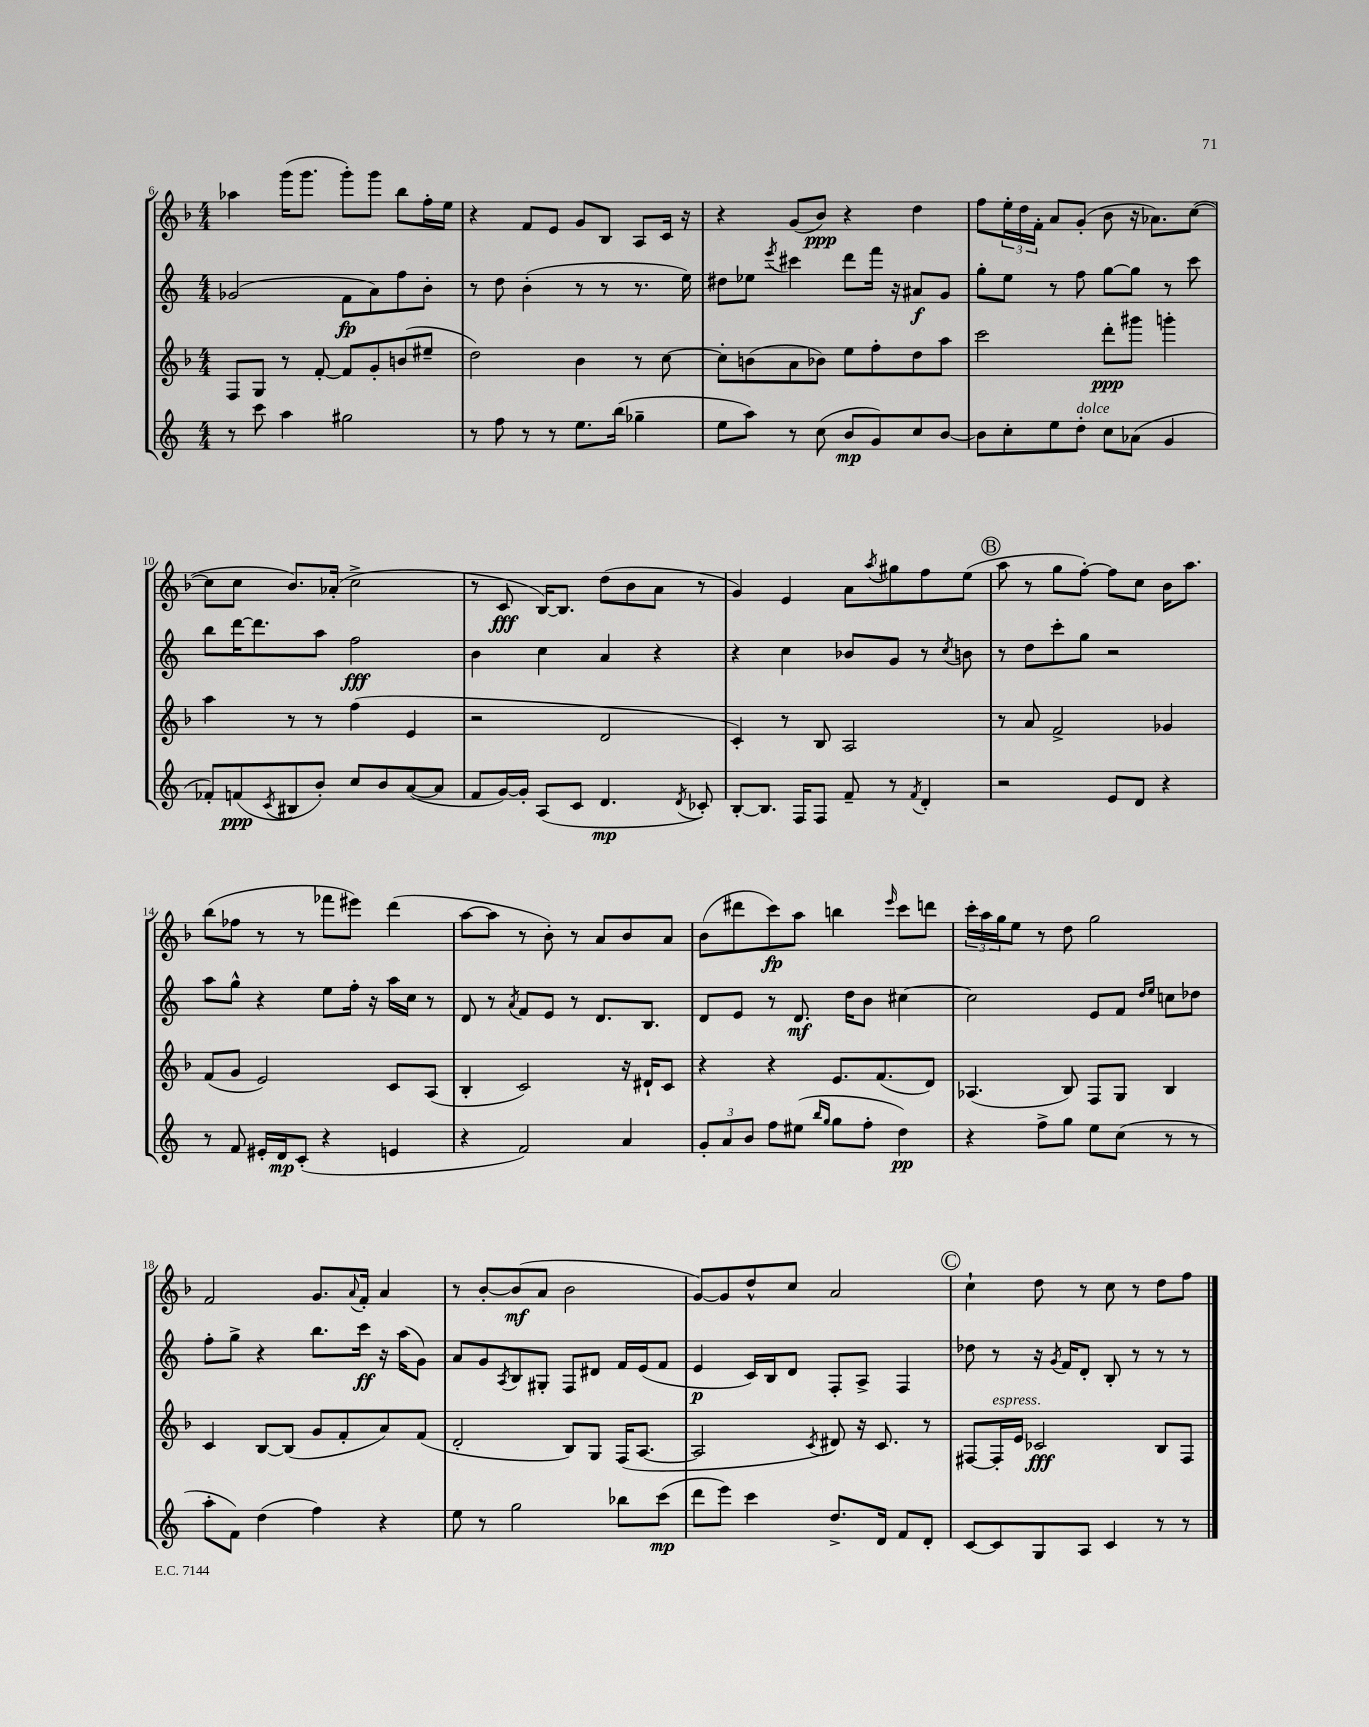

**kern	**kern	**kern	**kern
*staff4	*staff3	*staff2	*staff1
*clefG2	*clefG2	*clefG2	*clefG2
*k[]	*k[b-]	*k[]	*k[b-]
*M4/4	*M4/4	*M4/4	*M4/4
8r	8F	(2g-	4aa-
8ccc	8G	.	.
4aa	8r	.	(16ggg
.	.	.	8.ggg
.	[8f'	.	.
2gg#	8f]	8f	8ggg')
.	8g'	8a)	8ggg
.	(8b	8ff	8bb-
.	8ee#~	8b'	16ff'
.	.	.	16ee
=	=	=	=
8r	2dd)	8r	4r
8ff	.	8dd	.
8r	.	(4b'	8f
8r	.	.	8e
8.ee	4b-	8r	8g
.	.	8r	8B-
(16bb	.	.	.
4gg-~	8r	8.r	8A
.	[8cc	.	16c
.	.	16ee)	16r
=	=	=	=
8ee	8cc']	8dd#	4r
8aa)	(8b	8ee-	.
.	.	8qeee	.
8r	8a	4ccc#	(8g
(8cc	8b-)	.	8b-)
8b	8ee	8ddd	4r
8g)	8ff'	16fff	.
.	.	16r	.
8cc	8dd	8a#	4dd
[8b	8aa	8g	.
=	=	=	=
8b]	2ccc	8gg'	8ff
8cc'	.	8ee	24ee'
.	.	.	24dd
.	.	.	24f'
8ee	.	8r	8a
8dd'	.	8ff	(8g'
8cc	8ddd'	[8gg	8b-
(8a-	8ggg#	8gg]	16r
.	.	.	8.a-)
4g	4ggg'	8r	.
.	.	8ccc	([8cc
=	=	=	=
8f-')	4aa	8bb	8cc]
(8f	.	[16ddd	8cc
.	.	8.ddd]	.
8qc	.	.	.
8B#	8r	.	8.b-)
8b')	8r	8aa	.
.	.	.	(16a-'
8cc	(4ff	2ff	2cc^
8b	.	.	.
([8a	4e	.	.
8a]	.	.	.
=	=	=	=
8f	2r	4b	8r
[16g)	.	.	8c
16g']	.	.	.
(8A	.	4cc	[16B-)
.	.	.	8.B-]
8c	.	.	.
4.d	2d	4a	(8dd
.	.	.	8b-
.	.	4r	8a
8qd	.	.	.
8c-')	.	.	8r
=	=	=	=
[8B'	4c')	4r	4g)
8.B]	.	.	.
.	8r	4cc	4e
16F	.	.	.
8F	8B-	.	.
8f~	2A	8b-	8a
.	.	.	8qaa
8r	.	8g	8gg#
8qf	.	.	.
4d'	.	8r	8ff
.	.	8qcc	.
.	.	8b	(8ee
=	=	=	=
2r	8r	8r	8aa
.	8a	8dd	8r
.	2f^	8ccc'	8gg
.	.	8gg	[8ff')
8e	.	2r	8ff]
8d	.	.	8cc
4r	4g-	.	16b-
.	.	.	8.aa
=	=	=	=
8r	(8f	8aa	(8bb-
8f	8g	8gg^^	8ff-
16e#'	2e)	4r	8r
16d	.	.	.
(8c'	.	.	8r
4r	.	8ee	8fff-
.	.	16ff'	8eee#)
.	.	16r	.
4e	8c	16aa	(4ddd
.	.	16cc	.
.	(8A	8r	.
=	=	=	=
4r	4B-'	8d	[8aa
.	.	8r	8aa]
.	.	8qa	.
2f)	2c)	8f	8r
.	.	8e	8b-')
.	.	8r	8r
.	.	8.d	8a
4a	16r	.	8b-
.	16d#`	8.B	.
.	8c	.	8a
=	=	=	=
12g'	4r	8d	(8b-
12a	.	.	.
.	.	8e	8ddd#
12b	.	.	.
8ff	4r	8r	8ccc)
(8ee#	.	8.d	8aa
16qqbb	.	.	.
16qqgg	.	.	.
8gg	8.e	.	4bb
.	.	16dd	.
8ff'	.	8b	.
.	(8.f	.	.
.	.	.	16qqeee
4dd)	.	[4cc#	8ccc
.	8d)	.	8ddd
=	=	=	=
4r	(4.A-	2cc#]	24ccc'
.	.	.	24aa
.	.	.	24gg
.	.	.	8ee
8ff^	.	.	8r
8gg	8B-)	.	8dd
8ee	8F	8e	2gg
(8cc	8G	8f	.
.	.	16qqdd	.
.	.	16qqee	.
8r	4B-	8cc	.
8r	.	8dd-	.
=	=	=	=
8aa'	4c	8ff'	2f
8f)	.	8gg^	.
(4dd	[8B-	4r	.
.	(8B-]	.	.
4ff)	8g	8.bb	8.g
.	8f'	.	.
.	.	.	8qqa
.	.	16ccc	16f'
4r	8a)	16r	4a
.	.	(16aa	.
.	(8f	8g)	.
=	=	=	=
8ee	2d'	8a	8r
8r	.	8g	[8b-'
.	.	8qA	.
2gg	.	8B	(8b-]
.	.	8G#'	8a
.	8B-)	8F	2b-
.	8G	8d#	.
8bb-	(16F	16f	.
.	[8.A	(16e	.
(8ccc	.	8f	.
=	=	=	=
8ddd	2A]	4e	[8g)
8eee)	.	.	8g]
4ccc	.	16c)	8dd^^
.	.	16B	.
.	.	8d	8cc
.	8qc	.	.
8.dd^	8d#)	8F'	2a
.	16r	8A^	.
16d	8.c	.	.
8f	.	4F	.
8d'	8r	.	.
=	=	=	=
[8c	[8F#	8dd-	4cc`
8c]	16F#']	8r	.
.	16e	.	.
8G	2c-	16r	8dd
.	.	8qg	.
.	.	16f	.
8A	.	8d'	8r
4c	.	8B'	8cc
.	.	8r	8r
8r	8B-	8r	8dd
8r	8F#	8r	8ff
==	==	==	==
*-	*-	*-	*-
